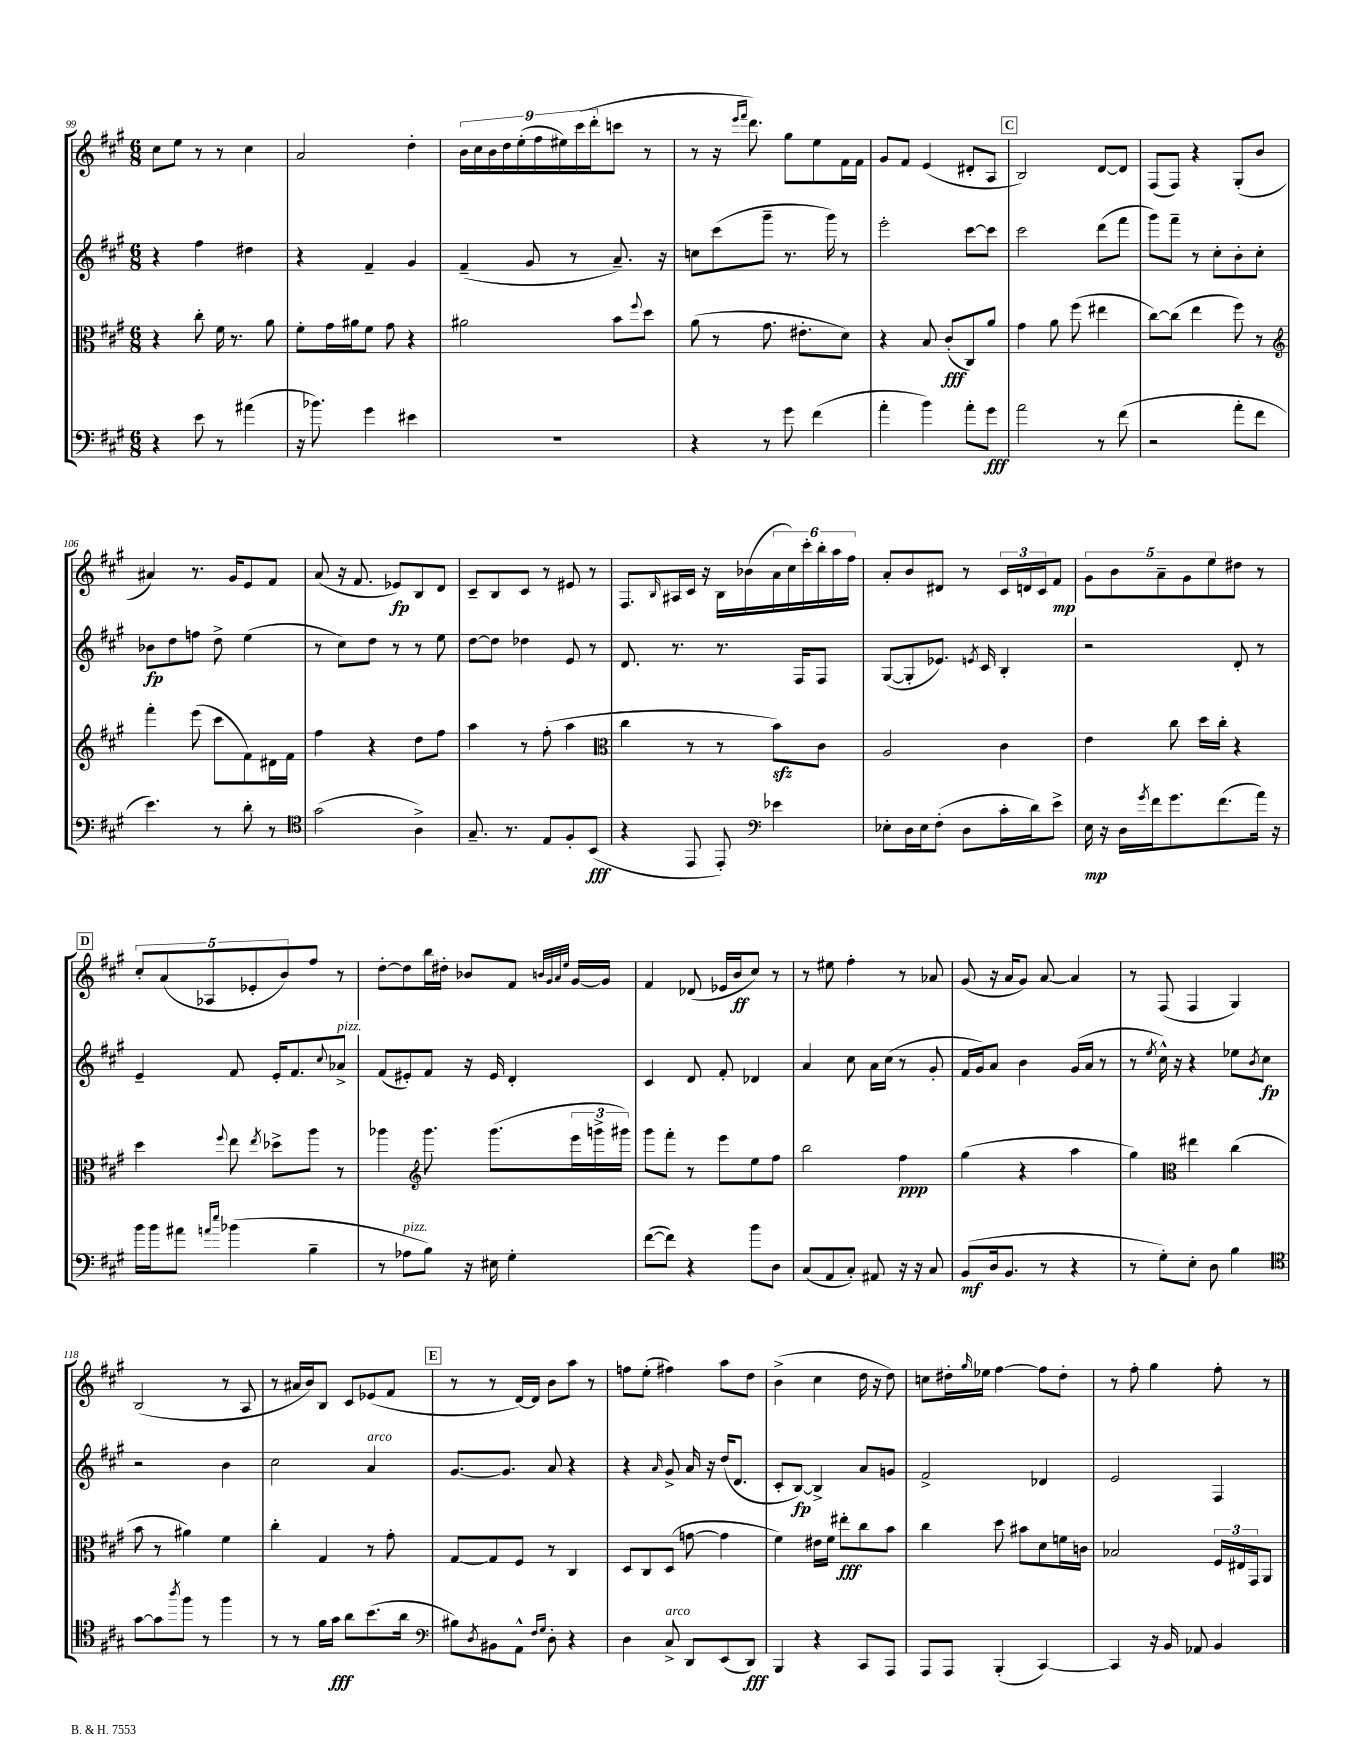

**kern	**dynam	**kern	**dynam	**kern	**dynam	**kern	**dynam
*part4	*part4	*part3	*part3	*part2	*part2	*part1	*part1
*staff4	*staff4	*staff3	*staff3	*staff2	*staff2	*staff1	*staff1
*clefF4	*	*clefC3	*	*clefG2	*	*clefG2	*
*k[f#c#g#]	*	*k[f#c#g#]	*	*k[f#c#g#]	*	*k[f#c#g#]	*
*M6/8	*	*M6/8	*	*M6/8	*	*M6/8	*
=99	=99	=99	=99	=99	=99	=99	=99
4r	.	4r	.	4r	.	8cc#\L	.
.	.	.	.	.	.	8ee\J	.
8e\	.	8cc#'\	.	4ff#\	.	8r	.
8r	.	16f#\	.	.	.	8r	.
.	.	8.r	.	.	.	.	.
(4a#X\	.	.	.	4dd#X\	.	4cc#\	.
.	.	8a\	.	.	.	.	.
=100	=100	=100	=100	=100	=100	=100	=100
16r	.	8f#'\L	.	4r	.	2a/	.
8.b-X\)	.	.	.	.	.	.	.
.	.	16g#\L	.	.	.	.	.
.	.	16a#X\J	.	.	.	.	.
4g#\	.	8f#\J	.	4f#~/	.	.	.
.	.	8g#\	.	.	.	.	.
4e#X\	.	4r	.	4g#/	.	4dd'\	.
=101	=101	=101	=101	=101	=101	=101	=101
2.r	.	2a#X\	.	(4f#~/	.	18b\LL	.
.	.	.	.	.	.	18cc#\	.
.	.	.	.	.	.	18b\	.
.	.	.	.	.	.	18dd\	.
.	.	.	.	.	.	(18ee'\	.
.	.	.	.	8g#/	.	.	.
.	.	.	.	.	.	18ff#\	.
.	.	.	.	.	.	18ee#X\)	.
.	.	.	.	8r	.	.	.
.	.	.	.	.	.	(18ccc#\	.
.	.	.	.	.	.	18ddd'\J	.
.	.	8b\L	.	8.a~/)	.	8cccn\J	.
.	.	8qqff#/	.	.	.	.	.
.	.	8dd\J	.	.	.	8r	.
.	.	.	.	16r	.	.	.
=102	=102	=102	=102	=102	=102	=102	=102
4r	.	(8a\	.	8ccn\L	.	8r	.
.	.	8r	.	(8ccc#\	.	16r	.
.	.	.	.	.	.	16qqeee/LL	.
.	.	.	.	.	.	16qqfff#/JJ	.
.	.	.	.	.	.	8.ddd\)	.
8r	.	8.g#\	.	8ggg#~\J	.	.	.
8g#\	.	.	.	8.r	.	8gg#\L	.
.	.	8.e#X'\L	.	.	.	.	.
(4f#\	.	.	.	.	.	8ee\	.
.	.	.	.	16ggg#\)	.	.	.
.	.	8d\J)	.	8r	.	16f#\L	.
.	.	.	.	.	.	16f#\JJ	.
=103	=103	=103	=103	=103	=103	=103	=103
4a'\	.	4r	.	2eee'\	.	8g#/L	.
.	.	.	.	.	.	8f#/J	.
4b\)	.	8B/	.	.	.	(4e/	.
.	.	(8c#'/L	fff	.	.	.	.
8a'\L	.	8C#/)	.	[8ccc#\L	.	8d#X'/L	.
8g#\J	fff	8a/J	.	8ccc#\J]	.	8A/J	.
!!LO:REH:place=s1:t=C
=104	=104	=104	=104	=104	=104	=104	=104
2a\	.	4g#\	.	2ccc#\	.	2B/)	.
.	.	8a\	.	.	.	.	.
.	.	(8ff#\	.	.	.	.	.
8r	.	4ee#X\	.	(8ddd\L	.	[8d/L	.
(8f#\	.	.	.	8fff#\J	.	8d/J]	.
=105	=105	=105	=105	=105	=105	=105	=105
2r	.	[8cc#\L)	.	8ggg#\L)	.	(8F#/L	.
.	.	(8cc#\J]	.	8fff#~\J	.	8F#/J)	.
.	.	4ee\	.	8r	.	4r	.
.	.	.	.	8cc#'\L	.	.	.
8a'\L	.	8ff#\)	.	8b'\	.	(8G#'/L	.
8f#\J	.	8r	.	8cc#'\J	.	8b/J	.
!!LO:LB:g=z
=106	=106	=106	=106	=106	=106	=106	=106
*	*	*clefG2	*	*	*	*	*
4.e\)	.	4fff#'\	.	8b-X\L	fp	4a#X/)	.
.	.	.	.	8dd\	.	.	.
.	.	(8eee\	.	8ffn\J	.	8.r	.
8r	.	8ccc#\L	.	8dd^\	.	.	.
.	.	.	.	.	.	16g#/KL	.
8d'\	.	8f#\)	.	(4ee\	.	8e/	.
8r	.	16d#X\L	.	.	.	8f#/J	.
.	.	16f#\JJ	.	.	.	.	.
=107	=107	=107	=107	=107	=107	=107	=107
*clefC4	*	*	*	*	*	*	*
(2g#\	.	4ff#\	.	8r	.	(8a/	.
.	.	.	.	8cc#\L)	.	16r	.
.	.	.	.	.	.	8.f#/	.
.	.	4r	.	8dd\J	.	.	.
.	.	.	.	8r	.	8e-X/L)	fp
4A^\)	.	8dd\L	.	8r	.	8B/	.
.	.	8ff#\J	.	8ee\	.	8d/J	.
=108	=108	=108	=108	=108	=108	=108	=108
8.G#~/	.	4aa\	.	[8dd\L	.	8c#~/L	.
.	.	.	.	8dd\J]	.	8B/	.
8.r	.	.	.	.	.	.	.
.	.	8r	.	4dd-X\	.	8c#/J	.
8E/L	.	(8ff#'\	.	.	.	8r	.
8F#'/	.	4aa\	.	8e/	.	8e#X/	.
(8BB/J	fff	.	.	8r	.	8r	.
=109	=109	=109	=109	=109	=109	=109	=109
*	*	*clefC3	*	*	*	*	*
4r	.	4cc#\	.	8.d/	.	8.F#/L	.
.	.	.	.	.	.	16qqB/	.
.	.	.	.	8.r	.	16A#X/L	.
8EE/	.	8r	.	.	.	16c#/JJ	.
.	.	.	.	.	.	16r	.
8EE'/)	.	8r	.	8.r	.	16B\LL	.
.	.	.	.	.	.	(16b-X\	.
*clefF4	*	*	*	*	*	*	*
4e-X\	.	8bzz\L)	.	.	.	24a\	.
.	.	.	.	.	.	24cc#\)	.
.	.	.	.	16F#/KL	.	.	.
.	.	.	.	.	.	24ccc#'\	.
.	.	8c#\J	.	8F#/J	.	24bb'\	.
.	.	.	.	.	.	24aa\	.
.	.	.	.	.	.	24ff#\JJ	.
=110	=110	=110	=110	=110	=110	=110	=110
8E-X'\L	.	2A/	.	([8G#/L	.	8a'/L	.
16D\L	.	.	.	8G#'/]	.	8b/	.
16E-\J	.	.	.	.	.	.	.
(8F#'\J	.	.	.	8.e-X/J)	.	8d#X/J	.
8D\L	.	.	.	.	.	8r	.
.	.	.	.	8qen/	.	.	.
.	.	.	.	16c#/	.	.	.
16c#'\L	.	4c#\	.	4B'/	.	24c#/LL	.
.	.	.	.	.	.	24dn/	.
16d\J)	.	.	.	.	.	.	.
.	.	.	.	.	.	24c#/J	.
8e^\J	.	.	.	.	.	8f#/J	mp
=111	=111	=111	=111	=111	=111	=111	=111
16E\	mp	4e\	.	2r	.	10g#\L	.
16r	.	.	.	.	.	.	.
.	.	.	.	.	.	10b\	.
16D\LL	.	.	.	.	.	.	.
8qg#/	.	.	.	.	.	.	.
16f#\J	.	.	.	.	.	.	.
.	.	.	.	.	.	10a~\	.
8.g#\	.	8cc#\	.	.	.	.	.
.	.	.	.	.	.	10g#\	.
.	.	16dd\LL	.	.	.	.	.
.	.	.	.	.	.	10ee\	.
(8.f#\	.	16cc#'\JJ	.	.	.	.	.
.	.	4r	.	8d'/	.	8dd#X\J	.
16a\Jk)	.	.	.	8r	.	8r	.
16r	.	.	.	.	.	.	.
!!LO:LB:g=z
!!LO:REH:place=s1:t=D
=112	=112	=112	=112	=112	=112	=112	=112
16b\LL	.	4dd\	.	4e~/	.	10cc#'/L	.
16b\J	.	.	.	.	.	.	.
.	.	.	.	.	.	(10a/	.
8a#X\J	.	.	.	.	.	.	.
.	.	.	.	.	.	10A-X/	.
16qqan/LL	.	.	.	.	.	.	.
16qqee/JJ	.	8qqff#/	.	.	.	.	.
(4b-X\	.	8ee\	.	8f#/	.	.	.
.	.	.	.	.	.	10e-X'/	.
.	.	8qee/	.	.	.	.	.
.	.	8dd-X^\L	.	16e'/KL	.	.	.
.	.	.	.	.	.	10b/)	.
.	.	.	.	8.f#/	.	.	.
4B~\	.	8aa\J	.	.	.	8ff#/J	.
.	.	.	.	8qqcc#/	.	.	.
!	!	!	!	!LO:TX:a:i:t=pizz.	!	!	!
.	.	8r	.	8a-X^/J	.	8r	.
=113	=113	=113	=113	=113	=113	=113	=113
8r	.	4aa-X\	.	(8f#/L	.	[8dd'\L	.
!LO:TX:a:i:t=pizz.	!	!	!	!	!	!	!
8A-X\L	.	.	.	8e#X'/)	.	8dd\]	.
*	*	*clefG2	*	*	*	*	*
8B\J)	.	8.ggg#\	.	8f#/J	.	16bb\L	.
.	.	.	.	.	.	16dd#X'\JJ	.
16r	.	.	.	16r	.	8b-X/L	.
16E#X\	.	(8.ggg#\L	.	16e#/	.	.	.
4G#'\	.	.	.	4d'/	.	8f#/J	.
.	.	.	.	.	.	32qqbn/LLL	.
.	.	.	.	.	.	32qqg#/	.
.	.	.	.	.	.	32qqa/	.
.	.	.	.	.	.	32qqee/JJJ	.
.	.	24eee\L	.	.	.	[16g#/LL	.
.	.	24gggn^\	.	.	.	.	.
.	.	.	.	.	.	16g#/JJ]	.
.	.	24ggg#X\JJ)	.	.	.	.	.
=114	=114	=114	=114	=114	=114	=114	=114
([8f#\L	.	8ggg#\L	.	4c#/	.	4f#/	.
8f#\J])	.	8fff#'\J	.	.	.	.	.
4r	.	8r	.	8d/	.	(8d-X/	.
.	.	8eee\L	.	8f#'/	.	16e-X/LL	.
.	.	.	.	.	.	16b/J	ff
8b\L	.	8ee\	.	4d-X/	.	8cc#/J)	.
8D\J	.	8ff#\J	.	.	.	8r	.
=115	=115	=115	=115	=115	=115	=115	=115
(8C#/L	.	2bb\	.	4a/	.	8r	.
8AA/	.	.	.	.	.	8ee#X\	.
8C#'/J)	.	.	.	8cc#\	.	4ff#'\	.
8AA#X/	.	.	.	16a\LL	.	.	.
.	.	.	.	(16cc#\JJ	.	.	.
16r	.	4ff#\	ppp	8r	.	8r	.
16r	.	.	.	.	.	.	.
8C#/	.	.	.	8g#'/	.	8a-X/	.
=116	=116	=116	=116	=116	=116	=116	=116
(8BB/L	mf	(4gg#\	.	16f#/LL	.	(8g#/	.
.	.	.	.	16g#/J)	.	.	.
16D/k	.	.	.	8a/J	.	16r	.
8.BB/J	.	.	.	.	.	16a/KL	.
.	.	4r	.	4b\	.	8g#/J)	.
8r	.	.	.	.	.	[8a/	.
4r	.	4aa\	.	(16g#/LL	.	4a/]	.
.	.	.	.	16a/JJ	.	.	.
.	.	.	.	8r	.	.	.
=117	=117	=117	=117	=117	=117	=117	=117
8r	.	4gg#\)	.	8r	.	8r	.
.	.	.	.	8qee/	.	.	.
8G#'\L)	.	.	.	16cc#^^\)	.	(8F#/	.
.	.	.	.	16r	.	.	.
*	*	*clefC3	*	*	*	*	*
8E'\J	.	4ee#X\	.	4r	.	4F#/	.
8D\	.	.	.	.	.	.	.
4B\	.	(4cc#\	.	8ee-X\L	.	4G#/)	.
.	.	.	.	8qb/	.	.	.
.	.	.	.	8cc#\J	fp	.	.
!!LO:LB:g=z
=118	=118	=118	=118	=118	=118	=118	=118
*clefC4	*	*	*	*	*	*	*
[8g#\L	.	8b\	.	2r	.	(2B/	.
8g#\]	.	8r	.	.	.	.	.
8qaa/	.	.	.	.	.	.	.
8ff#\J	.	4a#X\)	.	.	.	.	.
8r	.	.	.	.	.	.	.
4ff#\	.	4f#\	.	4b\	.	8r	.
.	.	.	.	.	.	8A/	.
=119	=119	=119	=119	=119	=119	=119	=119
8r	.	4cc#'\	.	2cc#\	.	8r	.
8r	.	.	.	.	.	16a#X/LL	.
.	.	.	.	.	.	16b/J)	.
16f#\LL	.	4G#/	.	.	.	8B/J	.
16g#\JJ	fff	.	.	.	.	.	.
8a\L	.	.	.	.	.	8c#/L	.
!	!	!	!	!LO:TX:a:i:t=arco	!	!	!
(8.b\	.	8r	.	4a/	.	(8e-X/	.
.	.	8g#'\	.	.	.	8f#/J	.
16a\Jk	.	.	.	.	.	.	.
!!LO:REH:place=s1:t=E
=120	=120	=120	=120	=120	=120	=120	=120
*clefF4	*	*	*	*	*	*	*
8B#X\L)	.	[8G#/L	.	[8.g#/L	.	8r	.
8qD/	.	.	.	.	.	.	.
8BB#X\	.	8G#/]	.	.	.	8r	.
.	.	.	.	8.g#/J]	.	.	.
8AA^^\J	.	8F#/J	.	.	.	[16d/LL)	.
.	.	.	.	.	.	16d/JJ]	.
16qqF#/LL	.	.	.	.	.	.	.
16qqG#/JJ	.	.	.	.	.	.	.
8D'\	.	8r	.	8a/	.	8b\L	.
4r	.	4C#/	.	4r	.	8aa\J	.
.	.	.	.	.	.	8r	.
=121	=121	=121	=121	=121	=121	=121	=121
4D\	.	8D/L	.	4r	.	8ffn\L	.
.	.	8C#/	.	.	.	(8ee'\J	.
.	.	.	.	16qqa/	.	.	.
!LO:TX:a:i:t=arco	!	!	!	!	!	!	!
8C#^/	.	(8D/J	.	8g#^/	.	4ff#X\)	.
8DD/L	.	[8gn\	.	16a/	.	.	.
.	.	.	.	16r	.	.	.
(8EE/	.	4g\]	.	(16dd/KL	.	8aa\L	.
.	.	.	.	8.d/J	.	.	.
8DD/J)	fff	.	.	.	.	8dd\J	.
=122	=122	=122	=122	=122	=122	=122	=122
4BBB/	.	4f#\)	.	8c#'/L	.	(4b^\	.
.	.	.	.	[8B/J)	fp	.	.
4r	.	16e#X\LL	.	4B^/]	.	4cc#\	.
.	.	16f#\JJ	.	.	.	.	.
.	.	8ee#X'\L	fff	.	.	.	.
8CC#/L	.	8cc#\	.	8a/L	.	16dd\	.
.	.	.	.	.	.	16r	.
8AAA/J	.	8b\J	.	8gn/J	.	8dd\)	.
=123	=123	=123	=123	=123	=123	=123	=123
8AAA/L	.	4cc#\	.	2f#^/	.	8ccn\L	.
8AAA/J	.	.	.	.	.	16dd#X'\L	.
.	.	.	.	.	.	16qqgg#/	.
.	.	.	.	.	.	16ee-X\JJ	.
(4BBB'/	.	8dd\	.	.	.	[4ff#\	.
.	.	8b#X\L	.	.	.	.	.
[4CC#/)	.	8d\	.	4d-X/	.	8ff#\L]	.
.	.	16fn\L	.	.	.	8dd#'\J	.
.	.	16cn\JJ	.	.	.	.	.
=124	=124	=124	=124	=124	=124	=124	=124
4CC#/]	.	2B-X/	.	2e/	.	8r	.
.	.	.	.	.	.	8ff#'\	.
16r	.	.	.	.	.	4gg#\	.
16BB/	.	.	.	.	.	.	.
8AA-X/	.	.	.	.	.	.	.
4BB/	.	24F#/LL	.	4F#/	.	8ff#'\	.
.	.	24E#X/	.	.	.	.	.
.	.	24GG#/J	.	.	.	.	.
.	.	8AA/J	.	.	.	8r	.
==	==	==	==	==	==	==	==
*-	*-	*-	*-	*-	*-	*-	*-
